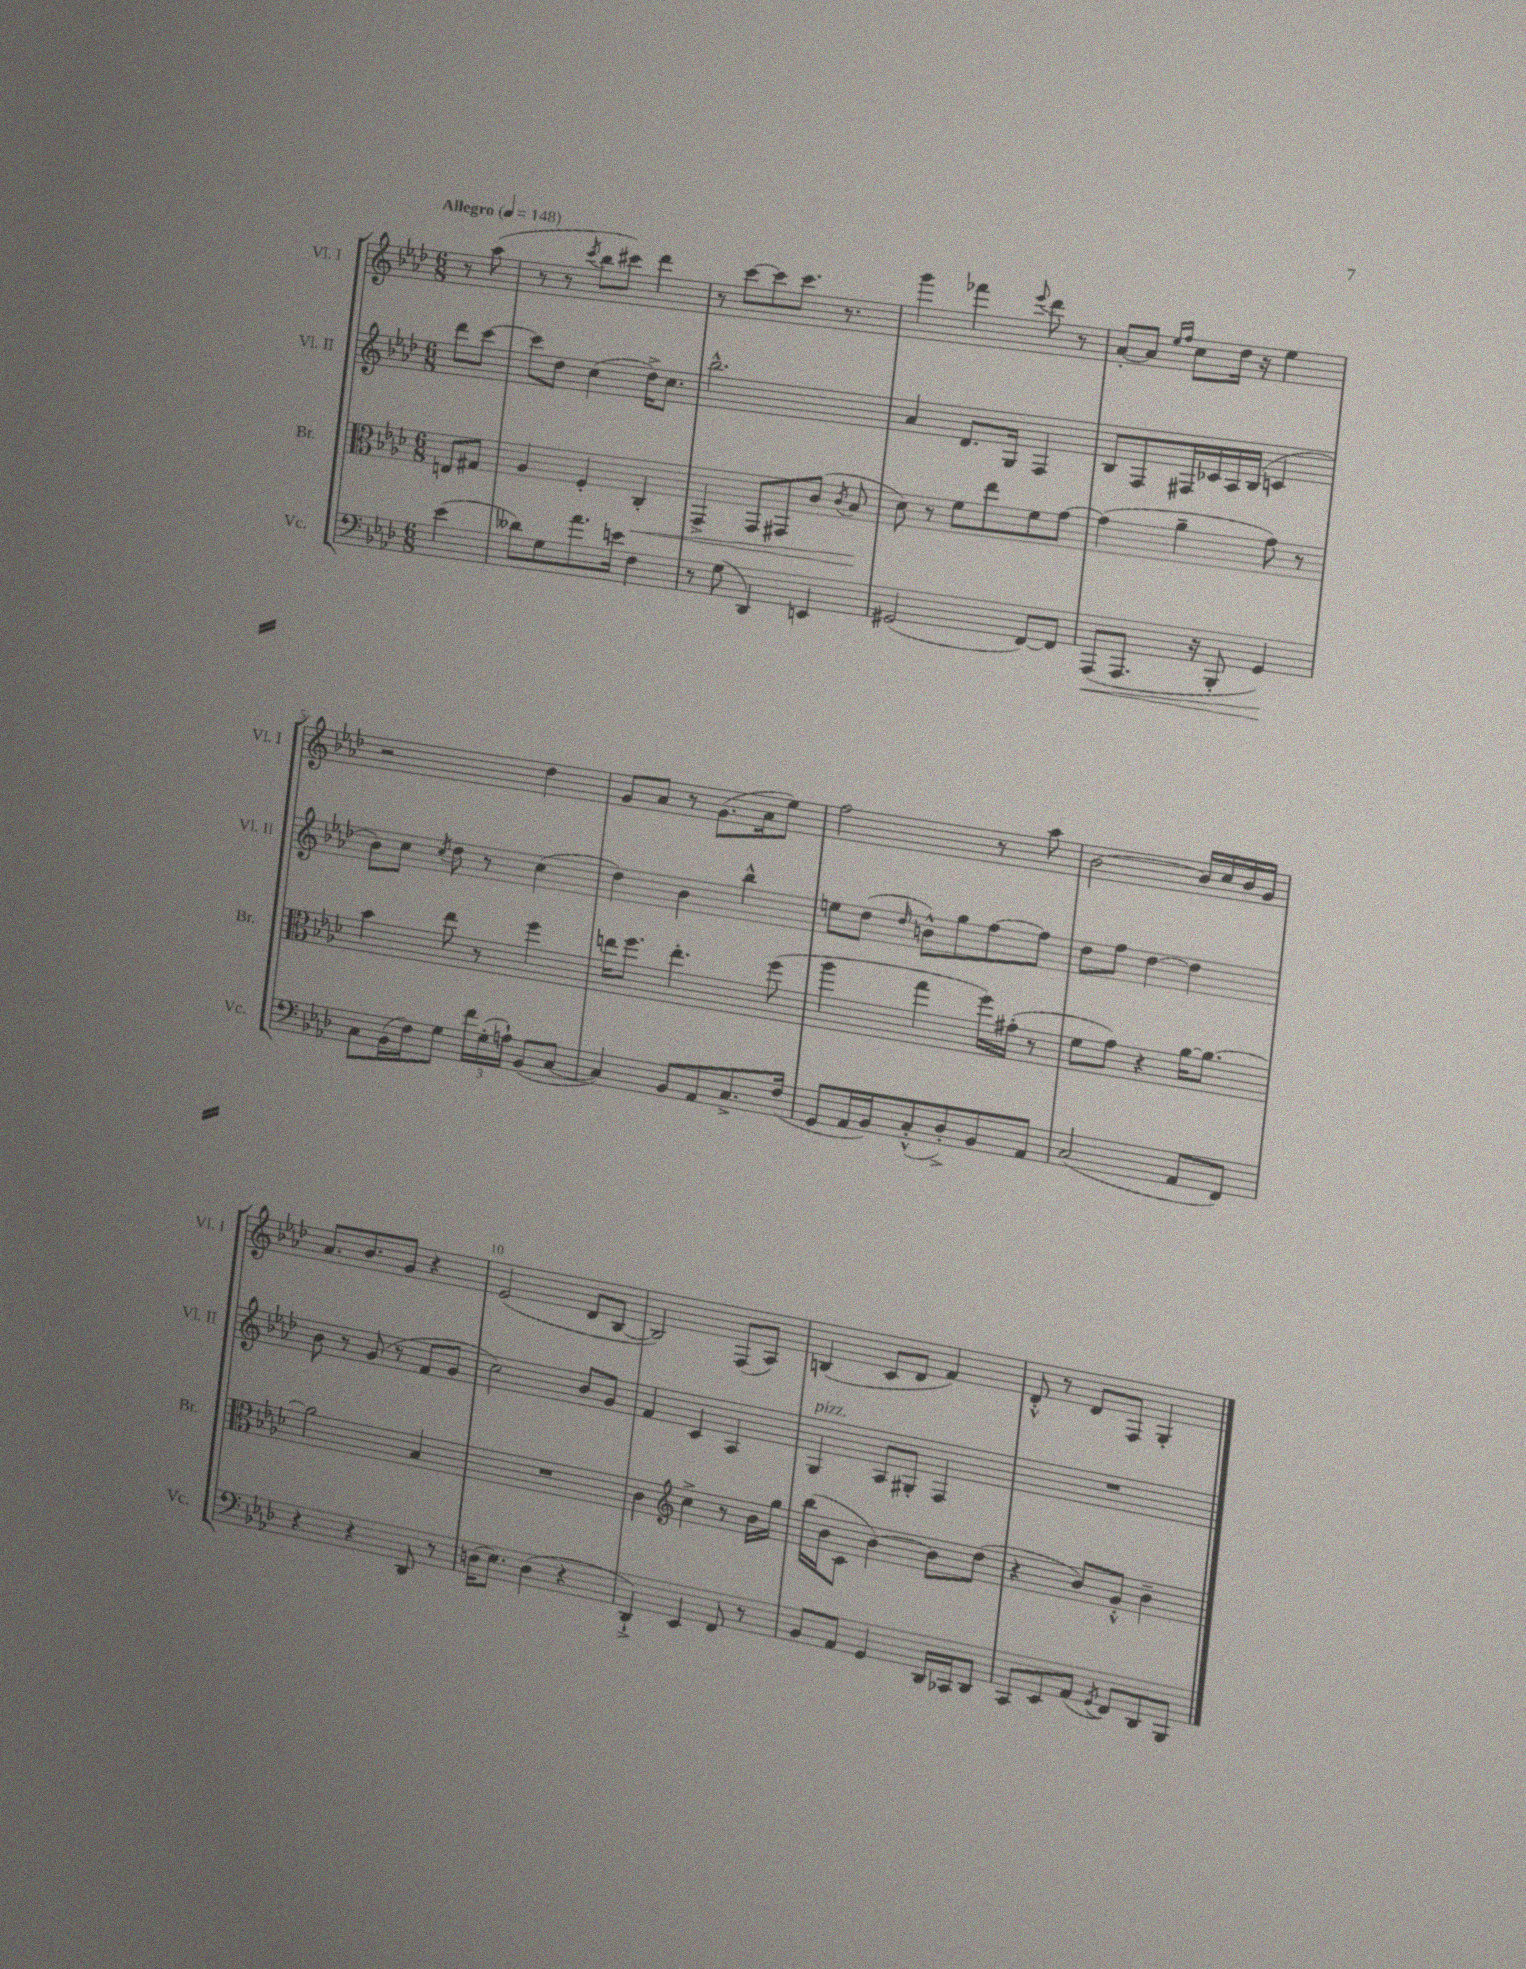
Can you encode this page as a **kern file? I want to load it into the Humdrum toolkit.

**kern	**kern	**kern	**kern
*staff4	*staff3	*staff2	*staff1
*clefF4	*clefC3	*clefG2	*clefG2
*k[b-e-a-d-]	*k[b-e-a-d-]	*k[b-e-a-d-]	*k[b-e-a-d-]
*M6/8	*M6/8	*M6/8	*M6/8
*MM148	*MM148	*MM148	*MM148
(4e-\	8E/L	8ddd-\L	8r
.	8G#/J	[8ccc\J	(8aa-\
=	=	=	=
8d--\L)	4A-/	8ccc\]L	8r
8G\	.	8dd-\J	8r
.	.	.	8qccc/
8.a-\	4F'/	(4cc\	8bb-\L
.	.	.	8ccc#\J)
16e\Jk	.	.	.
4F\	4C'/	16dd-^\LK)	4ddd-\
.	.	8.cc\J	.
=	=	=	=
8r	4GG^/	2.bb-^^\	8r
(8G\	.	.	[8ccc\L
4DD-/)	8GG/L	.	8ccc\]
.	8GG#/	.	8.ccc\J
4EE/	(8c/J	.	.
.	.	.	8.r
.	8qc/	.	.
.	8B-/	.	.
=	=	=	=
(2GG#/	8d-\)	4a-/	4ggg\
.	8r	.	.
.	8f\L	8.d-/L	4fff-\
.	8ee-\	.	.
.	.	16G/Jk	.
.	.	.	8qqeee-/
[8FF/L)	8f\	4F/	8ddd-\
8FF/]J	[8g\J	.	8r
=	=	=	=
(8AAA-/L	(4g\]	8B-/L	[8a-'/L
8.AAA-/J	.	8F/	8a-/]J
.	.	.	16qqee-/LL
.	.	.	16qqff/JJ
.	4a-~\	16F#/L	8cc\L
16r	.	16c-/	.
8BBB-'/	.	16A-/	16dd-\Jk
.	.	(16B-/JJ	16r
4GG/)	8g\)	4c/	4ee-\
.	8r	.	.
=	=	=	=
8C\L	4b-\	8b-\L)	2r
(16BB-\L	.	8cc\J	.
16F\J)	.	.	.
.	.	8qcc/	.
8G\J	8ee-\	8dd-\	.
24f\LL	8r	8r	.
(24G'\	.	.	.
24A`\JJ)	.	.	.
(8BB-/L	4ff\	(4cc\	4dd-\
[8C/J	.	.	.
=	=	=	=
4C/])	16ee\LK	4dd-\)	8g/L
.	8.ff\J	.	.
.	.	.	8a-/J
8BB-/L	4.ee'\	4b-\	8r
8AA-/	.	.	(8.g\L
8.C^/	.	4bb-^^\	.
.	.	.	16a-\k
.	(8ff\	.	8ee-\J)
(16F/Jk	.	.	.
=	=	=	=
8GG/L	4aa-\	8ee\L	2ff\
16AA-/L	.	(8dd-\J	.
16BB-/J)	.	.	.
.	.	16qqdd-/	.
(8C'^^/	4gg\	8b^^\L)	.
8D-'^/)	.	8gg\	.
8BB-/	16ff\LL)	[8ff\	8r
.	(16g#'\JJ	.	.
8AA-/J	8r	8ff\]J	8aa-\
=	=	=	=
(2C/	8f\L	8dd-\L	[2b-\
.	8g\J)	8ff\J	.
.	4r	[4dd-\	.
8AA-/L	[16a-\LK	4dd-\]	16b-/]LL
.	8.a-\_J	.	16cc/
8FF/J)	.	.	16b-/
.	.	.	16g/JJ
=	=	=	=
4r	2a-\]	8b-\	8.a-/L
.	.	8r	.
.	.	.	8.b-/
4r	.	(8g/	.
.	.	8r	8g/J
8DD-/	4B-/	8f/L	4r
8r	.	8g/J	.
=	=	=	=
(16D\LK	2.r	2cc\)	(2e-/
8.E-\J)	.	.	.
(4D\	.	.	.
4r	.	8b-/L	8d-/L
.	.	8g/J	[8B-/J
=	=	=	=
4DD-`^/)	4c\	4f/	2B-/])
*	*clefG2	*	*
4EE-/	4cc^\	4c/	.
8FF/	8r	4A-/	(8F/L
8r	16b-\LL	.	8A-/J)
.	16gg\JJ	.	.
=	=	=	=
8BB-/L	(16bb-\LL	4G/	(4B/
.	16b-\J	.	.
8AA-/J	8c\J	.	.
4GG/	[4b-\)	8A-/L	8c/L
.	.	8G#'/J	8d-/J
16DD-/LL	8b-\]L	4F/	4f/)
16CC-/J	.	.	.
8DD-/J	(8dd-\J	.	.
=	=	=	=
8CC/L	4r	2.r	8d-'^^/
8EE-/	.	.	8r
(8AA-/J	8b-/L)	.	8d-/L
8qGG/	.	.	.
8FF/L)	8g'^^/J	.	8F/J
8DD-/	4b-~\	.	4G'/
8BBB-/J	.	.	.
==	==	==	==
*-	*-	*-	*-
